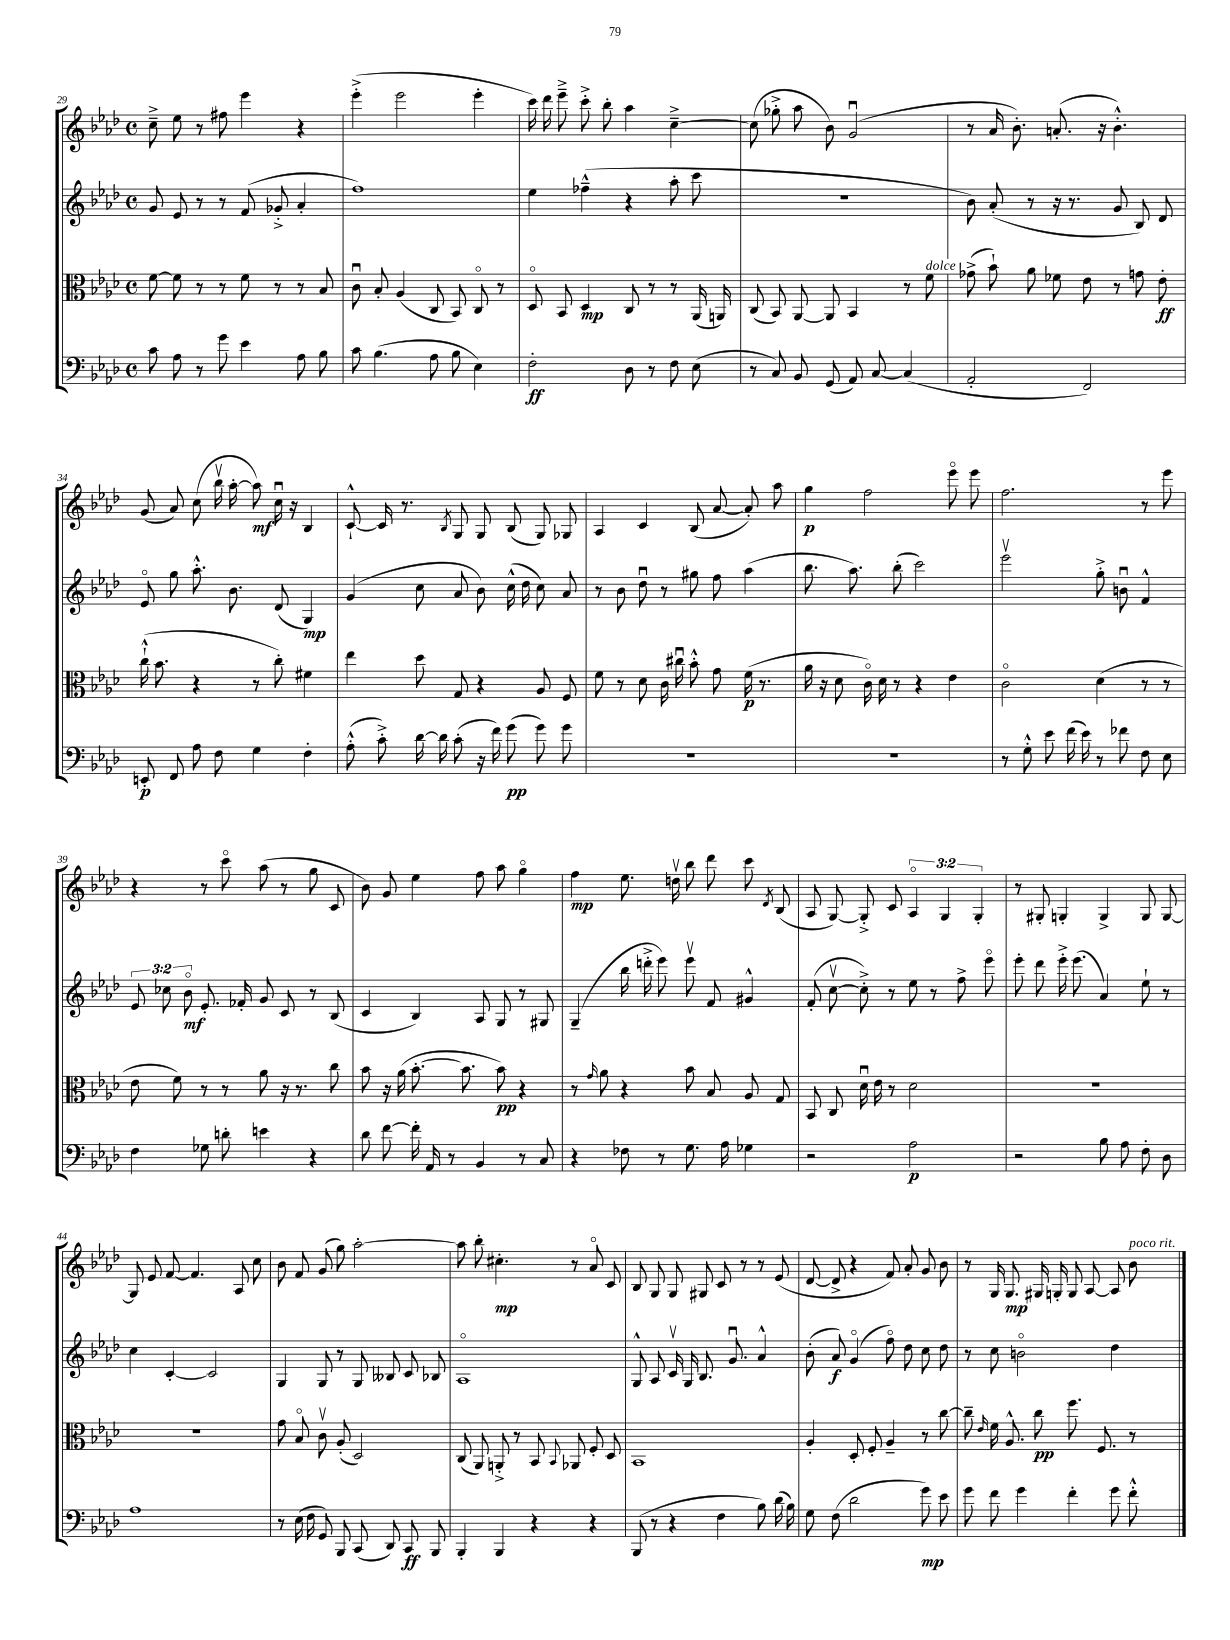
<<
\new StaffGroup <<
\new Staff = "s0" {
    \clef treble \key aes \major \defaultTimeSignature \time 4/4 \override Staff.TupletNumber.text = #tuplet-number::calc-fraction-text
    \autoBeamOff c''8---> ees''8 r8 fis''8 ees'''4 r4 |
    ees'''4-.->( ees'''2 ees'''4-. |
    c'''16) des'''16 ees'''8---> c'''8-.-> bes''8-. aes''4 c''4~---> |
    c''8( ges''8-.-> aes''8 bes'8) g'2\downbow( |
    r8 aes'16 bes'8.-.) a'8.-.( r16 bes'4.-.-^) |
    g'8( aes'8) c''8( bes''16\upbow aes''16~-. aes''8\mf) c''16\downbow r16 bes4 |
    c'8~-!-^ c'16 r8. \acciaccatura { bes8 } g8 g8 bes8( g8) ges8 |
    aes4 c'4 bes8( aes'8~ aes'8-.) aes''8 |
    g''4\p f''2 ees'''8\flageolet ees'''8 |
    f''2. r8 ees'''8 |
    r4 r8 c'''8\flageolet aes''8( r8 g''8 c'8 |
    bes'8) g'8 ees''4 f''8 aes''8 g''4\flageolet |
    f''4\mp ees''8. d''16\upbow bes''8 des'''8 c'''8 \acciaccatura { des'8 } bes8( |
    aes8 g8~) g8-.-> c'8 \tuplet 3/2 { aes4\flageolet g4 g4-. } |
    r8 gis8-. g4-. g4-> g8 g8~ |
    g8 ees'8 f'8~ f'4. aes8 c''8 |
    bes'8 f'8 g'8( g''8) aes''2~-. |
    aes''8 bes''8-. cis''4.-.\mp r8 aes'8\flageolet c'8 |
    bes8 g8 g8 gis8 c'8 r8 r8 ees'8( |
    des'8~ des'8-> r4 f'8) aes'8-. g'8 bes'8 |
    r8 g16 g8.\mp gis16 g16-. g8 aes8~ aes8 bes'8^\markup { \italic "poco rit." } \bar "|." |
}
\new Staff = "s1" {
    \clef treble \key aes \major \defaultTimeSignature \time 4/4 \override Staff.TupletNumber.text = #tuplet-number::calc-fraction-text
    \autoBeamOff g'8 ees'8 r8 r8 f'8( ges'8-.-> aes'4-. |
    f''1) |
    ees''4 fes''4---^( r4 aes''8-. c'''8 |
    r1 |
    bes'8) aes'8-.( r8 r16 r8. g'8 bes8) des'8 |
    ees'8\flageolet g''8 aes''8.-.-^ bes'8. des'8( g4\mp) |
    g'4( c''8 aes'8 bes'8) c''16-^( des''16 c''8) aes'8 |
    r8 bes'8 des''8\downbow r8 gis''8 f''8 aes''4( |
    bes''8. aes''8.) bes''8-.( c'''2) |
    ees'''2\upbow g''8-.-> b'8\downbow f'4-^ |
    \tuplet 3/2 { ees'8 ces''8 bes'8\flageolet\mf } ees'8.-. fes'16-. g'8 c'8 r8 bes8( |
    c'4 bes4) aes8 g8 r8 gis8 |
    g4--( bes''16 d'''16-.-> ees'''8) ees'''8\upbow f'8 gis'4-^ |
    f'8-.( c''8~\upbow c''8-.->) r8 ees''8 r8 f''8-> ees'''8\flageolet |
    ees'''8-. des'''8 ees'''16-.-> ees'''8.( aes'4) ees''8-! r8 |
    c''4 c'4~-. c'2 |
    g4 g8 r8 g8 beses8 c'8 bes8 |
    aes1\flageolet |
    g8-^ aes8 c'16\upbow g16 bes8. g'8.\downbow aes'4-^ |
    bes'8-.( aes'8\f) g'4\flageolet( f''8\flageolet) des''8 c''8 des''8 |
    r8 c''8 b'2\flageolet des''4 \bar "|." |
}
\new Staff = "s2" {
    \clef alto \key aes \major \defaultTimeSignature \time 4/4
    \autoBeamOff f'8~ f'8 r8 r8 f'8 r8 r8 bes8 |
    c'8\downbow bes8-. aes4( c8 bes,8) c8\flageolet r8 |
    des8\flageolet bes,8 des4\mp c8 r8 r8 aes,16( a,16) |
    c8( bes,8) aes,8~ aes,8 bes,4 r8 f'8^\markup { \italic "dolce" } |
    ges'8->( bes'8-!) aes'8 fes'8 ees'8 r8 g'8 ees'8-.\ff |
    c''16-!-^( bes'8. r4 r8 c''8-.) fis'4 |
    ees''4 des''8 g8 r4 aes8 f8 |
    f'8 r8 des'8 c'16 cis''16\downbow bes'8-.-^ g'8 f'16\p( r8. |
    aes'16 r16 des'8 c'16\flageolet) des'16 r8 r4 ees'4 |
    c'2\flageolet des'4( r8 r8 |
    ees'8 f'8) r8 r8 aes'8 r16 r8. c''8 |
    bes'8 r16 aes'16( bes'8.~-. bes'8. bes'8\pp) r4 |
    r8 \grace { g'16 } aes'8 r4 bes'8 bes8 aes8 g8 |
    bes,8 c8 des'16\downbow ees'16 r8 des'2 |
    R1 |
    R1 |
    g'8 bes8\flageolet c'8\upbow aes8-.( des2) |
    c8( aes,8) a,8-.-> r8 bes,8 \appoggiatura { bes,8 } aes,8 f8-. des8 |
    bes,1 |
    aes4-. des8-. f8-. aes4-- r8 c''8~ |
    c''8-- \grace { ees'16 } f'16 aes8.-^ c''8\pp f''8. f8. r8 \bar "|." |
}
\new Staff = "s3" {
    \clef bass \key aes \major \defaultTimeSignature \time 4/4
    \autoBeamOff c'8 aes8 r8 g'8 ees'4 aes8 bes8 |
    c'8 bes4.( aes8 bes8 ees4) |
    f2-.\ff des8 r8 f8 ees8( |
    r8 c8) bes,8 g,8( aes,8) c8~ c4( |
    aes,2-. f,2) |
    e,8-.\p f,8 aes8 f8 g4 f4-. |
    aes8-.-^( c'8-.->) des'16~ des'16 c'8-.( r16 f'16) g'8\pp( g'8) g'8 |
    R1 |
    R1 |
    r8 g8-.-^ ees'8 f'16( ees'16) r8 fes'8 f8 ees8 |
    f4 ges8 d'8-. e'4 r4 |
    des'8 f'8~ f'16-. aes,16 r8 bes,4 r8 c8 |
    r4 fes8 r8 g8. aes16 ges4 |
    r2 aes2\p |
    r2 bes8 aes8 f8-. des8 |
    aes1 |
    r8 ees16( f16 g,8) bes,,8 c,8( des,8) c,8\ff bes,,8 |
    bes,,4-. bes,,4 r4 r4 |
    bes,,8( r8 r4 f4 bes8) des'16( bes16) |
    g8 f8( des'2 g'8\mp) ees'8 |
    g'8 f'8 g'4 f'4-. g'8 f'8-.-^ \bar "|." |
}
>>
>>
\layout { \context { \Score currentBarNumber = #29 } }
